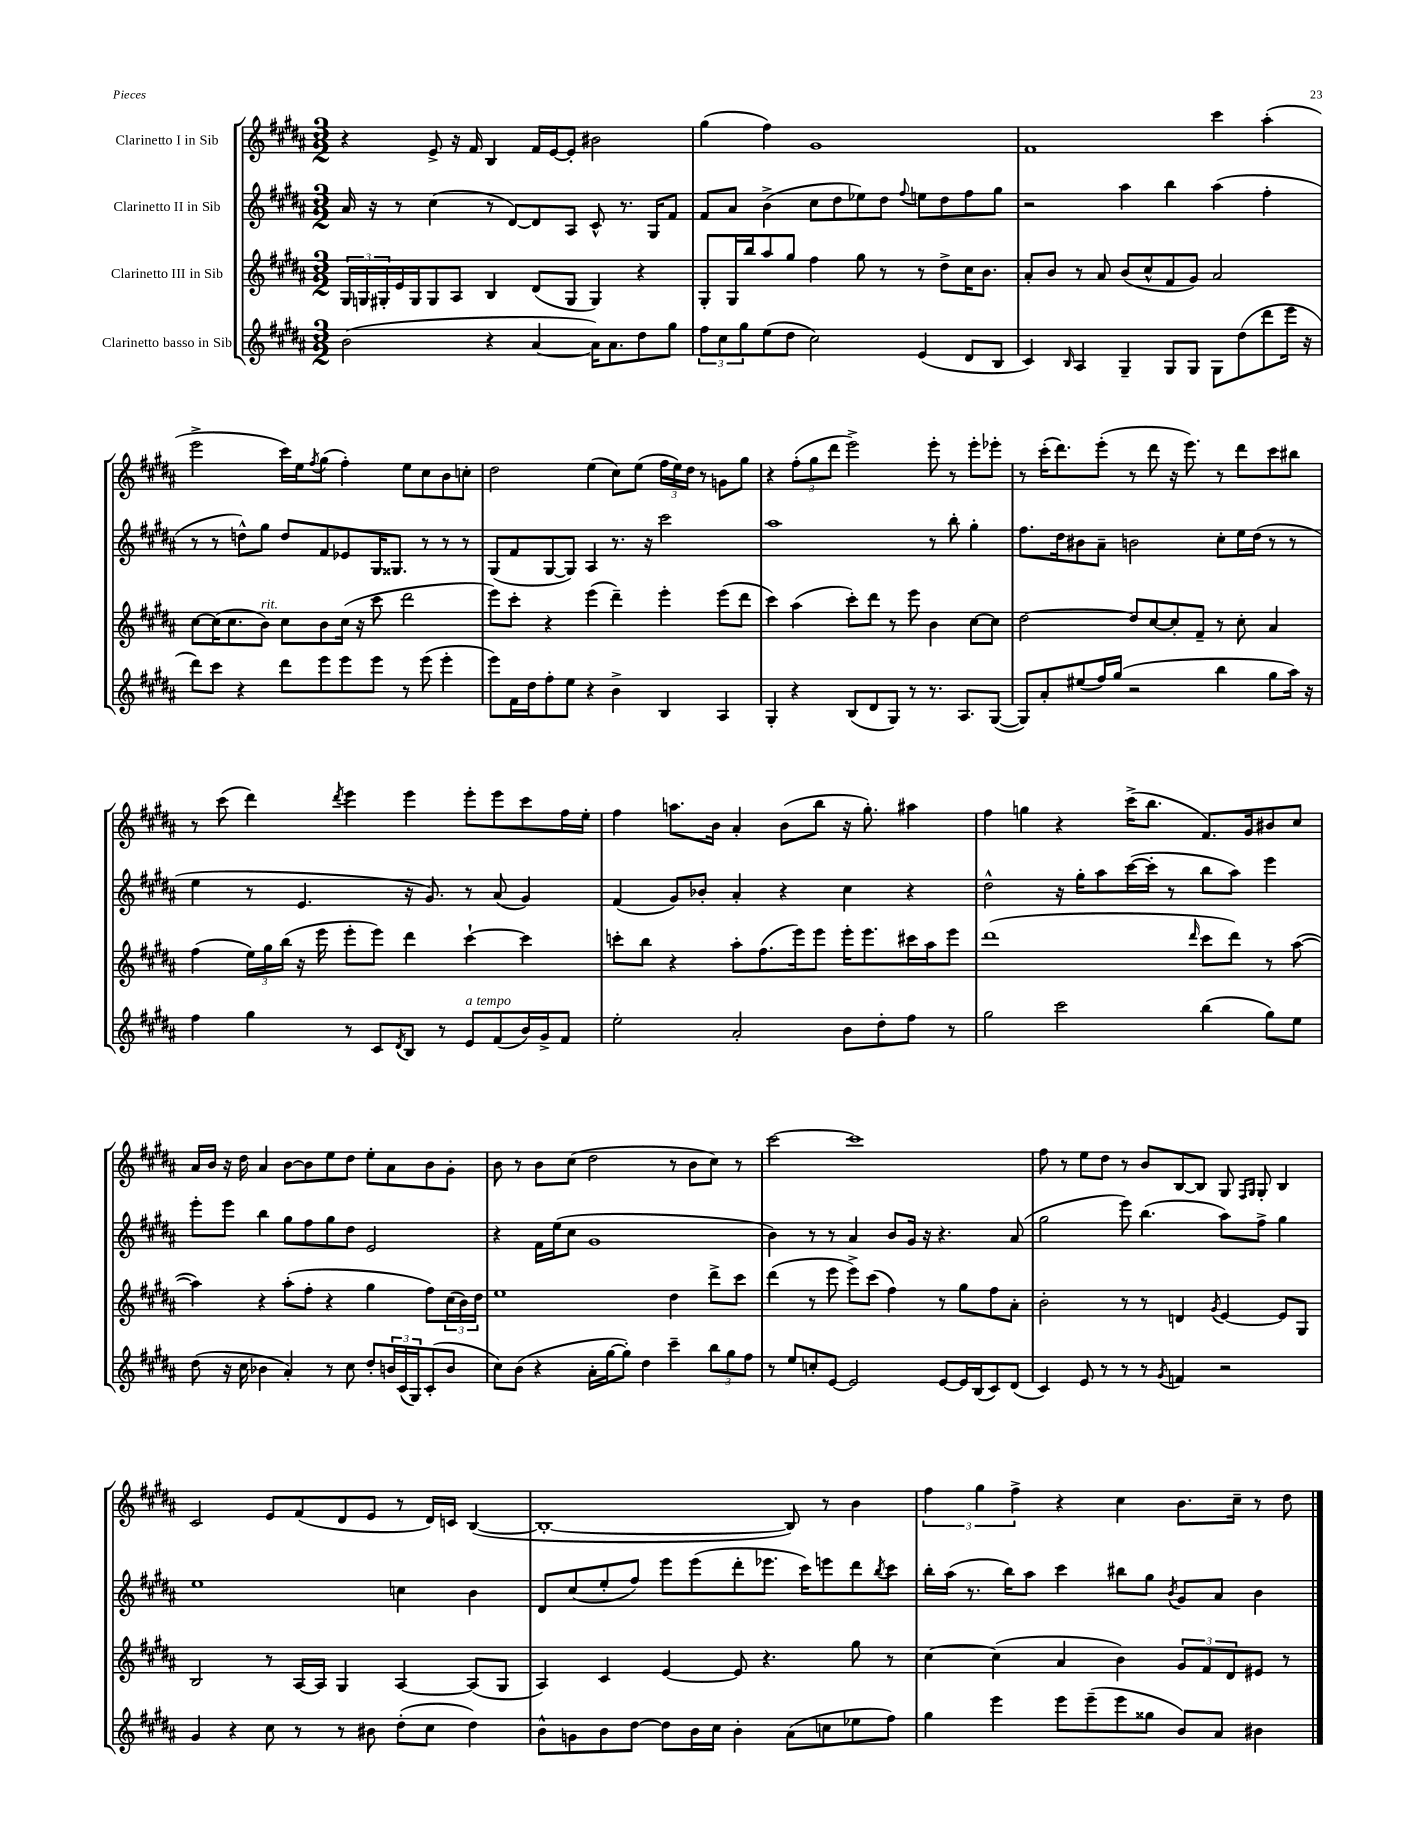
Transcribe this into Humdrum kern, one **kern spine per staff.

**kern	**kern	**kern	**kern
*part4	*part3	*part2	*part1
*staff4	*staff3	*staff2	*staff1
*I"Clarinetto basso in Sib	*I"Clarinetto III in Sib	*I"Clarinetto II in Sib	*I"Clarinetto I in Sib
*clefG2	*clefG2	*clefG2	*clefG2
*k[f#c#g#d#a#]	*k[f#c#g#d#a#]	*k[f#c#g#d#a#]	*k[f#c#g#d#a#]
*M3/2	*M3/2	*M3/2	*M3/2
=6	=6	=6	=6
(2b\	24G#/LL	16a#/	4r
.	24Gn/	.	.
.	.	16r	.
.	24G#X'/	.	.
.	16e/	8r	.
.	16G#/J	.	.
.	8G#/	(4cc#\	8e^/
.	8A#/J	.	16r
.	.	.	16f#/
4r	4B/	8r	4B/
.	.	[8d#/L)	.
[4a#/	(8d#/L	8d#/]	16f#/LL
.	.	.	[16e/J
.	8G#/J	8A#/J	8e'/J]
16a#\KL])	4G#/)	8c#^^/	2b#X\
8.a#\	.	.	.
.	.	8.r	.
8dd#\	4r	.	.
.	.	16G#/KL	.
8gg#\J	.	8f#/J	.
=7	=7	=7	=7
12ff#\L	8G#'/L	8f#/L	(4gg#\
12cc#\	.	.	.
.	16G#/L	8a#/J	.
12gg#\	.	.	.
.	16bb/J	.	.
(8ee\	8aa#/	(4b^\	4ff#\)
8dd#\J	8gg#/J	.	.
2cc#\)	4ff#\	8cc#\L	1g#
.	.	8dd#\	.
.	8gg#\	8ee-X\)	.
.	8r	8dd#\J	.
.	.	8qqff#/	.
(4e/	8r	8een\L	.
.	8dd#^\L	8dd#\	.
8d#/L	16cc#\K	8ff#\	.
.	8.b\J	.	.
8B/J	.	8gg#\J	.
=8	=8	=8	=8
4c#/)	8a#'/L	2r	1f#
.	8b/J	.	.
16qqB/	.	.	.
4A#/	8r	.	.
.	8a#/	.	.
4G#~/	(8b/L	4aa#\	.
.	8cc#^^/	.	.
8G#/L	8f#/	4bb\	.
8G#/J	8g#/J)	.	.
8G#\L	2a#/	(4aa#\	4ccc#\
(8dd#\	.	.	.
8ddd#\	.	4ff#'\	(4aa#'\
16eee\Jk	.	.	.
16r	.	.	.
!!LO:LB:g=z
=9	=9	=9	=9
8ddd#\L)	[8cc#\L	8r	2eee^\
8ccc#\J	(16cc#\K]	8r	.
.	8.cc#\	.	.
4r	.	8ddn^^\L)	.
!	!LO:TX:a:i:t=rit.	!	!
.	8b\J)	8gg#\J	.
8ddd#\L	8cc#\L	8dd/L	16ccc#\LL)
.	.	.	16ee\J
.	.	.	8qff#/
8eee\	8b\	8f#/	(8gg#\J
8eee\	(16cc#\Jk	8e-X/	4ff#'\)
.	16r	.	.
8eee\J	8ccc#\	16G#/K	.
.	.	8.G##X/J	.
8r	2ddd#\	.	8ee\L
(8eee\	.	8r	8cc#\
4eee'\	.	8r	8b\
.	.	8r	8ccn'\J
=10	=10	=10	=10
8eee\L)	8eee\L)	(8G#/L	2dd#\
16f#\L	8ccc#'\J	8f#/	.
16dd#\J	.	.	.
8ff#'\	4r	[8G#/	.
8ee\J	.	8G#/J])	.
4r	(4eee\	4A#/	(4ee\
4b^\	4ddd#~\)	8.r	8cc#\L)
.	.	.	(8ee\J
.	.	16r	.
4B/	4eee'\	2ccc#\	24ff#\LL
.	.	.	24ee\)
.	.	.	24dd#\JJ
.	.	.	8r
4A#/	(8eee\L	.	8gn\L
.	8ddd#\J	.	8gg#\J
=11	=11	=11	=11
4G#'/	4ccc#\)	1aa#	4r
4r	(4aa#\	.	(12ff#'\L
.	.	.	12gg#\
.	.	.	12ddd#\J
(8B/L	8ccc#'\L)	.	2eee^\)
8d#/	8ddd#\J	.	.
8G#/J)	8r	.	.
8r	8eee\	.	.
8.r	4b\	8r	8eee'\
.	.	8bb'\	8r
8.A#/L	.	.	.
.	[8cc#\L	4gg#'\	8eee'\L
([8G#/J	8cc#\J]	.	8eee-X'\J
=12	=12	=12	=12
8G#/L])	[2dd#\	8.ff#\L	8r
8a#'/	.	.	(16ccc#'\KL
.	.	16dd#\k	8.ddd#\)
(8ee#X/	.	8b#X\	.
16ff#/L)	.	8a#~\J	(8eee'\J
(16gg#/JJ	.	.	.
2r	8dd#/L]	2bn\	8r
.	[8cc#/	.	8ddd#\
.	8cc#'/]	.	16r
.	.	.	8.eee\)
.	8f#~/J	.	.
4bb\	8r	8cc#'\L	8r
.	8cc#'\	16ee\L	8ddd#\L
.	.	(16dd#\JJ	.
8gg#\L	4a#/	8r	8ccc#\
16aa#\Jk)	.	8r	8bb#X\J
16r	.	.	.
!!LO:LB:g=z
=13	=13	=13	=13
4ff#\	(4ff#\	4ee\	8r
.	.	.	(8ccc#\
4gg#\	24ee\LL)	8r	4ddd#\)
.	24gg#\	.	.
.	(24bb\JJ	.	.
.	16r	4.e/	.
.	16eee\	.	.
.	.	.	8qddd#/
8r	8eee'\L	.	4eee\
8c#/L	8eee\J)	.	.
8qd#/	.	.	.
8B/J	4ddd#\	16r	4eee\
.	.	8.g#/)	.
8r	.	.	.
!LO:TX:a:i:t=a tempo	!	!	!
8e/L	[4ccc#`\	8r	8eee'\L
(8f#/	.	(8a#/	8eee\
16b/L)	4ccc#\]	4g#/)	8ccc#\
16g#^/J	.	.	.
8f#/J	.	.	16ff#\L
.	.	.	16ee'\JJ
=14	=14	=14	=14
2ee'\	8cccn'\L	(4f#/	4ff#\
.	8bb\J	.	.
.	4r	8g#/L)	8.aan\L
.	.	8b-X'/J	.
.	.	.	16b\Jk
2a#'/	8aa#'\L	4a#'/	4a#'/
.	(8.ff#\	.	.
.	.	4r	(8b\L
.	16eee\k)	.	.
.	8eee\J	.	8bb\J
8b\L	16eee'\KL	4cc#\	16r
.	8.eee\	.	8.gg#'\)
8dd#'\	.	.	.
8ff#\J	16ccc#X\L	4r	4aa#X\
.	16aa#\J	.	.
8r	8eee\J	.	.
=15	=15	=15	=15
2gg#\	(1ddd#	2dd#^^\	4ff#\
.	.	.	4ggn\
2ccc#\	.	16r	4r
.	.	16gg#'\KL	.
.	.	8aa#\	.
.	.	([16ccc#\L	(16ccc#^\KL
.	.	16ccc#'\JJ]	8.bb\J
.	.	8r	.
.	16qqddd#/	.	.
(4bb\	8ccc#\L	8bb\L	8.f#/L)
.	8ddd#\J)	8aa#\J)	.
.	.	.	16g#/k
8gg#\L)	8r	4eee\	8b#X/
8ee\J	([8aa#\	.	8cc#/J
!!LO:LB:g=z
=16	=16	=16	=16
(8dd#\	4aa#\])	8eee'\L	16a#/LL
.	.	.	16b/JJ
16r	.	8eee\J	16r
16cc#\	.	.	16dd#\
4b-X\	4r	4bb\	4a#/
4a#'/)	(8aa#'\L	8gg#\L	[8b\L
.	8ff#'\J	8ff#\	8b\]
8r	4r	8gg#\	8ee\
8cc#\	.	8dd#\J	8dd#\J
8dd#'/L	4gg#\	2e/	8ee'\L
24bn/L	.	.	8a#\
(24c#/	.	.	.
24G#/J)	.	.	.
(8c#'/	8ff#\L)	.	8b\
8b/J	(24cc#\L	.	8g#'\J
.	24b\)	.	.
.	24dd#\JJ	.	.
=17	=17	=17	=17
8cc#\L)	1ee	4r	8b\
(8b\J	.	.	8r
4r	.	16f#\LL	8b\L
.	.	(16ee\J	.
.	.	8cc#\J	(8cc#\J
16a#'\LL	.	1g#	2dd#\
[16gg#\J	.	.	.
8gg#'\J])	.	.	.
4dd#\	.	.	.
4ccc#~\	4dd#\	.	8r
.	.	.	8b\L
12bb\L	8ddd#^\L	.	8cc#\J)
12gg#\	.	.	.
.	8ccc#\J	.	8r
12ff#\J	.	.	.
=18	=18	=18	=18
8r	(4ddd#\	4b\)	[2ccc#\
8ee/L	.	.	.
8ccn'/	8r	8r	.
[8e/J	8eee\	8r	.
2e/]	8eee^\L)	4a#/	1ccc#]
.	(8ccc#\J	.	.
.	4ff#\)	8b/L	.
.	.	16g#/Jk	.
.	.	16r	.
[8e/L	8r	4.r	.
16e/L]	8gg#\L	.	.
(16B/J	.	.	.
8c#/)	8ff#\	.	.
(8d#/J	8a#'\J	(8a#/	.
=19	=19	=19	=19
4c#/)	2b'\	2gg#\	8ff#\
.	.	.	8r
8e/	.	.	8ee\L
8r	.	.	8dd#\J
8r	8r	8eee\)	8r
8r	8r	(4.bb\	8b/L
8qg#/	.	.	.
4fn/	4dn/	.	[8B/
.	.	.	8B/J]
.	8qg#/	.	.
2r	[4e/	8aa#\L)	8G#/
.	.	.	16qqF#/LL
.	.	.	16qqG#/JJ
.	.	8ff#^\J	8G#'/
.	8e/L]	4gg#\	4B/
.	8G#/J	.	.
!!LO:LB:g=z
=20	=20	=20	=20
4g#/	2B/	1ee	2c#/
4r	.	.	.
8cc#\	8r	.	8e/L
8r	[16A#/LL	.	(8f#/
.	16A#/JJ]	.	.
8r	4G#/	.	8d#/
8b#X\	.	.	8e/J
(8dd#'\L	[4A#/	4ccn\	8r
8cc#\J	.	.	16d#/LL)
.	.	.	16cn/JJ
4dd#\)	(8A#/L]	4b\	([4B/
.	8G#/J	.	.
=21	=21	=21	=21
8b^^\L	4A#/)	8d#/L	1B'_
8gn\	.	(8cc#/	.
8b\	4c#/	8ee'/	.
[8dd#\J	.	8ff#/J)	.
8dd#\L]	[4e/	8eee\L	.
16b\L	.	(8eee\	.
16cc#\JJ	.	.	.
4b'\	8e/]	8ddd#'\	.
.	4.r	8.eee-X\J	.
(8a#\L	.	.	8B/])
.	.	16ccc#\KL)	.
8ccn\	.	8eeen\	8r
8ee-X\	8gg#\	8ddd#\	4b\
.	.	8qbb/	.
8ff#\J)	8r	8ccc#\J	.
=22	=22	=22	=22
4gg#\	[4cc#\	16bb'\LL	6ff#\
.	.	(16aa#\JJ	.
.	.	8.r	.
.	.	.	6gg#\
4eee\	(4cc#\]	.	.
.	.	16bb\KL)	.
.	.	.	6ff#^\
.	.	8aa#\J	.
8eee\L	4a#/	4ccc#\	4r
(8eee~\	.	.	.
8eee\	4b\)	8bb#X\L	4cc#\
8gg##X\J	.	8gg#\J	.
.	.	8qb/	.
8b/L)	12g#/L	8g#/L	8.b\L
.	12f#/	.	.
8a#/J	.	8a#/J	.
.	12d#/	.	.
.	.	.	16cc#~\Jk
4b#X\	8e#X/J	4b\	8r
.	8r	.	8dd#\
==	==	==	==
*-	*-	*-	*-
